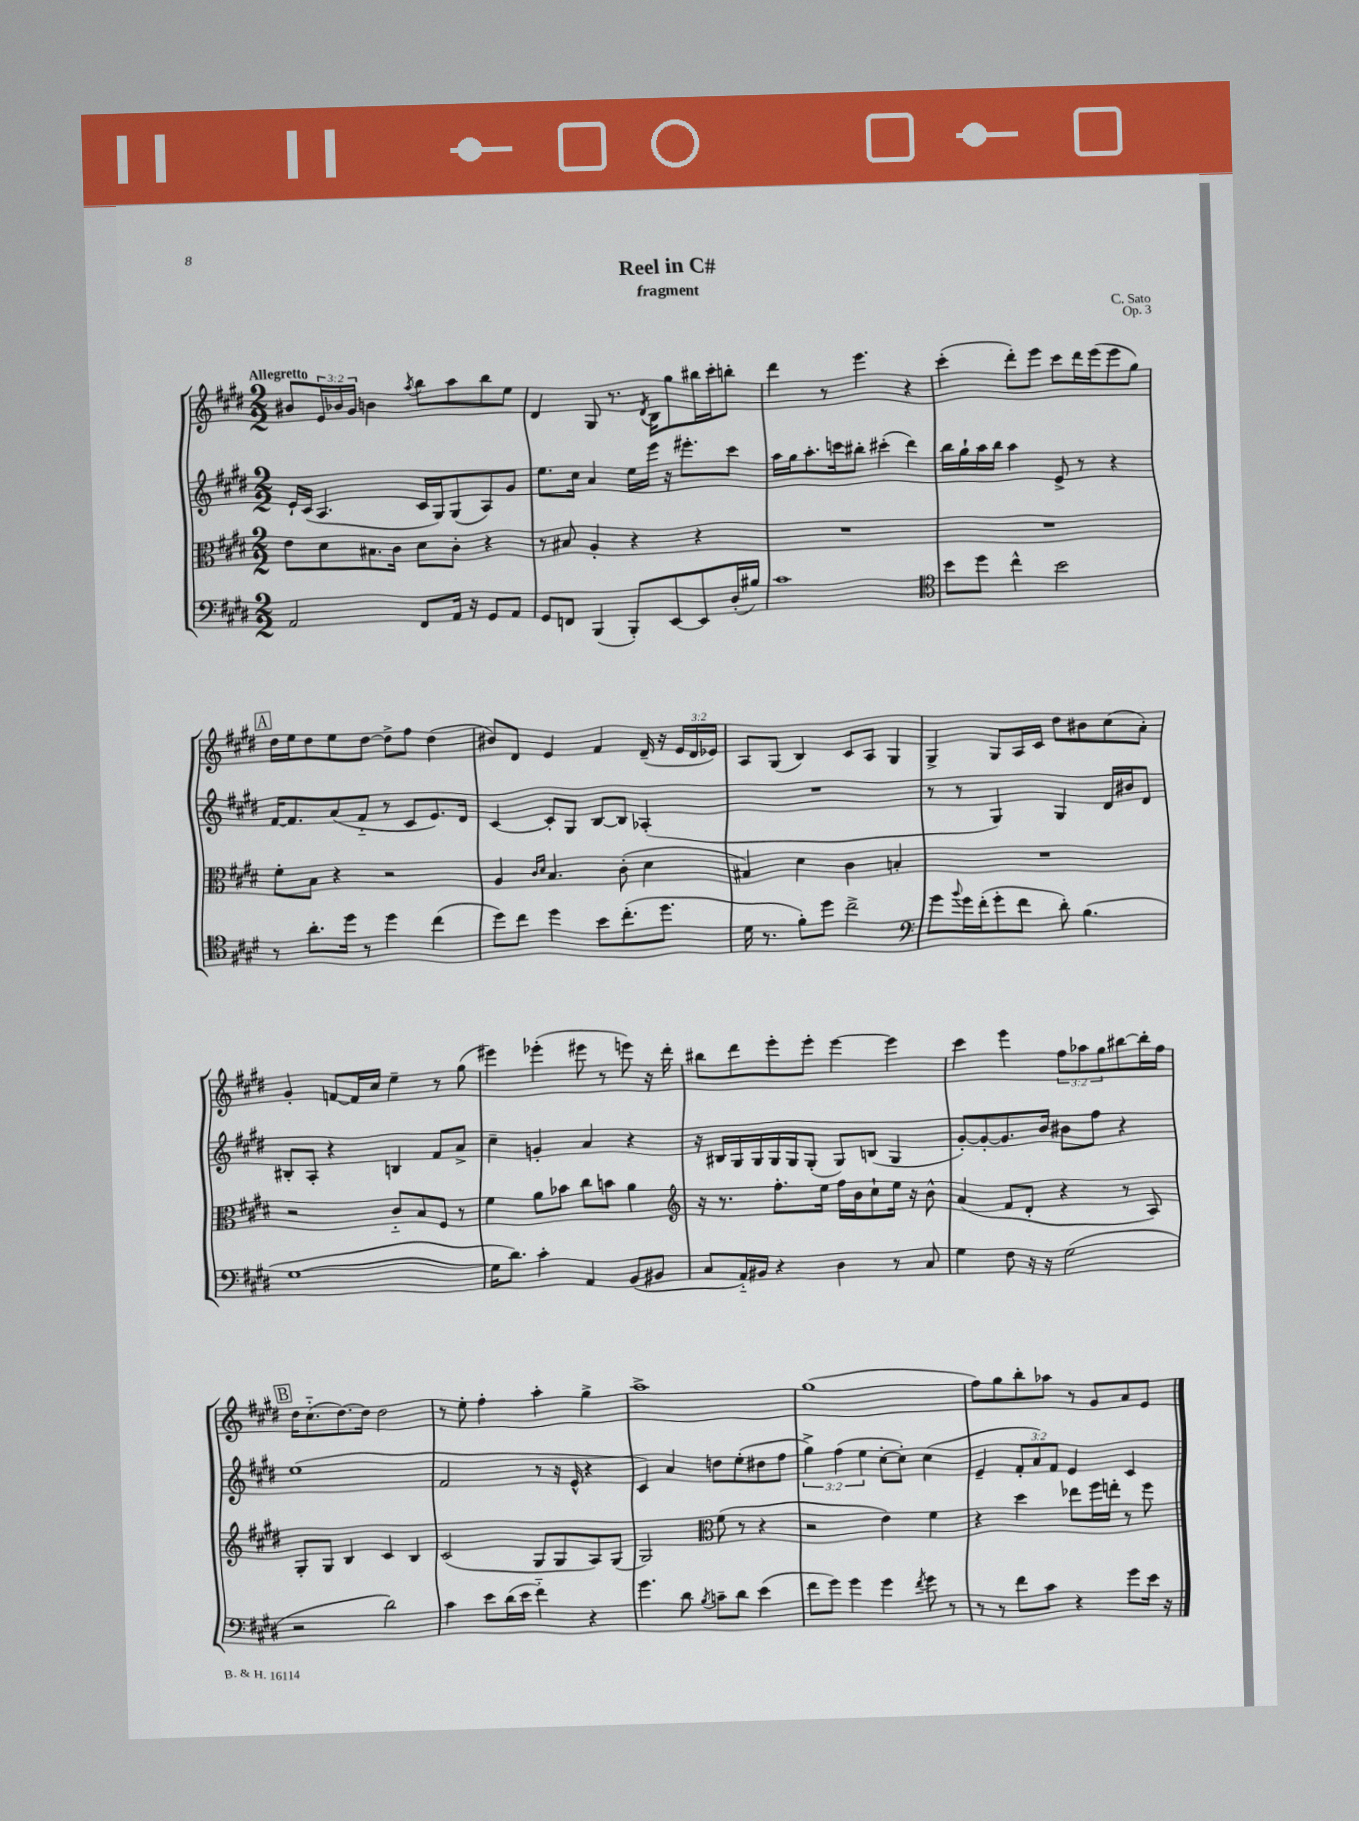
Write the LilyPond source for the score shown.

\header { title = "Reel in C#" composer = "C. Sato" subtitle = "fragment" opus = "Op. 3" }
<<
\new StaffGroup <<
\new Staff = "s0" {
    \clef treble \key e \major \numericTimeSignature \time 2/2 \override Staff.TupletNumber.text = #tuplet-number::calc-fraction-text \tempo "Allegretto"
    bis'8 \tuplet 3/2 { e'16 bes'16 gis'16 } b'4 \acciaccatura { a''8 } b''8 a''8 b''8 e''8 |
    dis'4 gis8 r8. \acciaccatura { dis'8 } b16 gis''8 bis''16 cis'''16-. b''8-. |
    dis'''4 r8 e'''4. r4 |
    cis'''4-.( dis'''8-.) e'''8 cis'''8 dis'''16 e'''16( e'''8 gis''8) |
    \mark \markup { \box "A" } dis''16 e''16 dis''8 e''8 dis''8~ dis''8-> fis''8 dis''4( |
    bis'8) dis'8 e'4 fis'4 dis'16--( r16 \tuplet 3/2 { e'16 dis'16 ees'16) } |
    a8 gis8( b4) cis'8 a8 gis4 |
    gis4-> gis8 a16 cis'16 dis''8 bis'8 cis''8( a'8-.) |
    gis'4-. f'8~ f'16 cis''16 e''4-- r8 gis''8( |
    eis'''4) ees'''4-.( eis'''8 r8 e'''8) r16 dis'''16-. |
    bis''8 dis'''8 e'''8-. e'''8-. e'''4~ e'''4 |
    cis'''4 e'''4 \tuplet 3/2 { fis''8 aes''8 gis''8 } bis''8~ bis''16-. fis''16 |
    \mark \markup { \box "B" } dis''16 cis''8.-_( dis''8.~) dis''16 dis''2 |
    r8 e''8-. fis''4-. a''4-. gis''4-> |
    a''1-> |
    gis''1( |
    fis''8) gis''8 b''8-. aes''8 r8 gis'8 a'8 e'8 \bar "|." |
}
\new Staff = "s1" {
    \clef treble \key e \major \numericTimeSignature \time 2/2 \override Staff.TupletNumber.text = #tuplet-number::calc-fraction-text
    e'16-! cis'16( a4. cis'16 gis16) gis8( a8) gis'8 |
    e''8. cis''16 a'4 e''16 e'''16 r16 eis'''8.-. cis'''8 |
    a''16 gis''16 a''8.-. c'''16 bis''8-. cis'''4-.( dis'''4) |
    b''16 gis''16-! a''16 b''16 a''4 e'8-> r8 r4 |
    \mark \markup { \box "A" } fis'16~ fis'8. a'8( fis'8-_ r8 cis'8 e'8.) dis'16 |
    cis'4~ cis'8-. gis8 b8~ b8 aes4-.( |
    R1 |
    r8 r8 gis4) gis4 dis'16 bis'16 dis'8 |
    bis8-. a8-. r4 b4 fis'8 a'8-> |
    cis''4-- g'4-. a'4 r4 |
    r16 bis16 gis16 gis16 gis16 gis16 gis8-.( gis8) b8( gis4 |
    gis'8~-.) gis'8~-. gis'8. b'16 bis'8 fis''8 r4 |
    \mark \markup { \box "B" } e''1( |
    fis'2 r8 r16 e'16-^ r4 |
    cis'4) a'4 d''8 e''8-.( dis''8 fis''8 |
    \tuplet 3/2 { gis''4->) fis''4( e''4 } cis''8~-. cis''8-.) cis''4( |
    e'4-- \tuplet 3/2 { fis'8-. a'8) fis'8 } e'4 cis'4 \bar "|." |
}
\new Staff = "s2" {
    \clef alto \key e \major \numericTimeSignature \time 2/2
    e'8 dis'8 bis8. cis'16 dis'8 cis'8-. r4 |
    r8 bis8 a4-. r4 r4 |
    R1 |
    R1 |
    \mark \markup { \box "A" } fis'8-. b8 r4 r2 |
    a4 \grace { cis'16 dis'16 } b4. cis'8-.( dis'4 |
    bis4) dis'4 cis'4 b4-. |
    R1 |
    r2 cis'8-_ b8 fis8 r8 |
    fis'4 a'8 bes'8 cis''8 b'8 a'4 |
    \clef treble r16 r8. fis''8.-. e''16 fis''16 b'16 cis''8-! e''16 r16 b'8-^ |
    a'4( fis'8 dis'8-. r4 r8 a8) |
    \mark \markup { \box "B" } gis8-. gis8 b4 cis'4 b4 |
    cis'2( gis8 gis8 a8) gis8( |
    gis2) \clef alto fis'8( r8 r4 |
    r2 e'4) fis'4 |
    r4 dis''4 ees''8 fis''16 e''16-. r8 fis''8 \bar "|." |
}
\new Staff = "s3" {
    \clef bass \key e \major \numericTimeSignature \time 2/2
    a,2 fis,8 a,16 r16 gis,8 a,8 |
    gis,8 f,8 b,,4( b,,8-.) e,8~ e,8 dis16-.( bis16) |
    cis'1 |
    \clef tenor b'8 dis''8 cis''4-^ b'2 |
    \mark \markup { \box "A" } r8 a'8.-. dis''16 r8 dis''4 cis''4( |
    dis''8) cis''8 dis''4 b'8 cis''8.-.( dis''8. |
    dis'16 r8. fis'8-.) dis''8 cis''2-> |
    \clef bass gis'8 \appoggiatura { b'8 } gis'16 fis'16-.( gis'8-. fis'8 dis'8-.) b4.( |
    gis1~ |
    gis16 dis'8.) cis'4-. a,4 b,8( bis,8 |
    cis8 a,16-_) bis,16 r4 dis4 r8 cis8 |
    gis4 fis8 r16 r16 gis2( |
    \mark \markup { \box "B" } r2 dis'2) |
    cis'4 e'8 dis'16( e'16 fis'4-_) r4 |
    gis'4. dis'8 \acciaccatura { b8 } c'8-- dis'8 e'4( |
    fis'8 gis'8) gis'4 gis'4 \acciaccatura { fis'8 } gis'8 r8 |
    r8 r8 fis'8 cis'8 r4 gis'8 e'16 r16 \bar "|." |
}
>>
>>
\layout { \context { \Score \remove "Bar_number_engraver" } }
